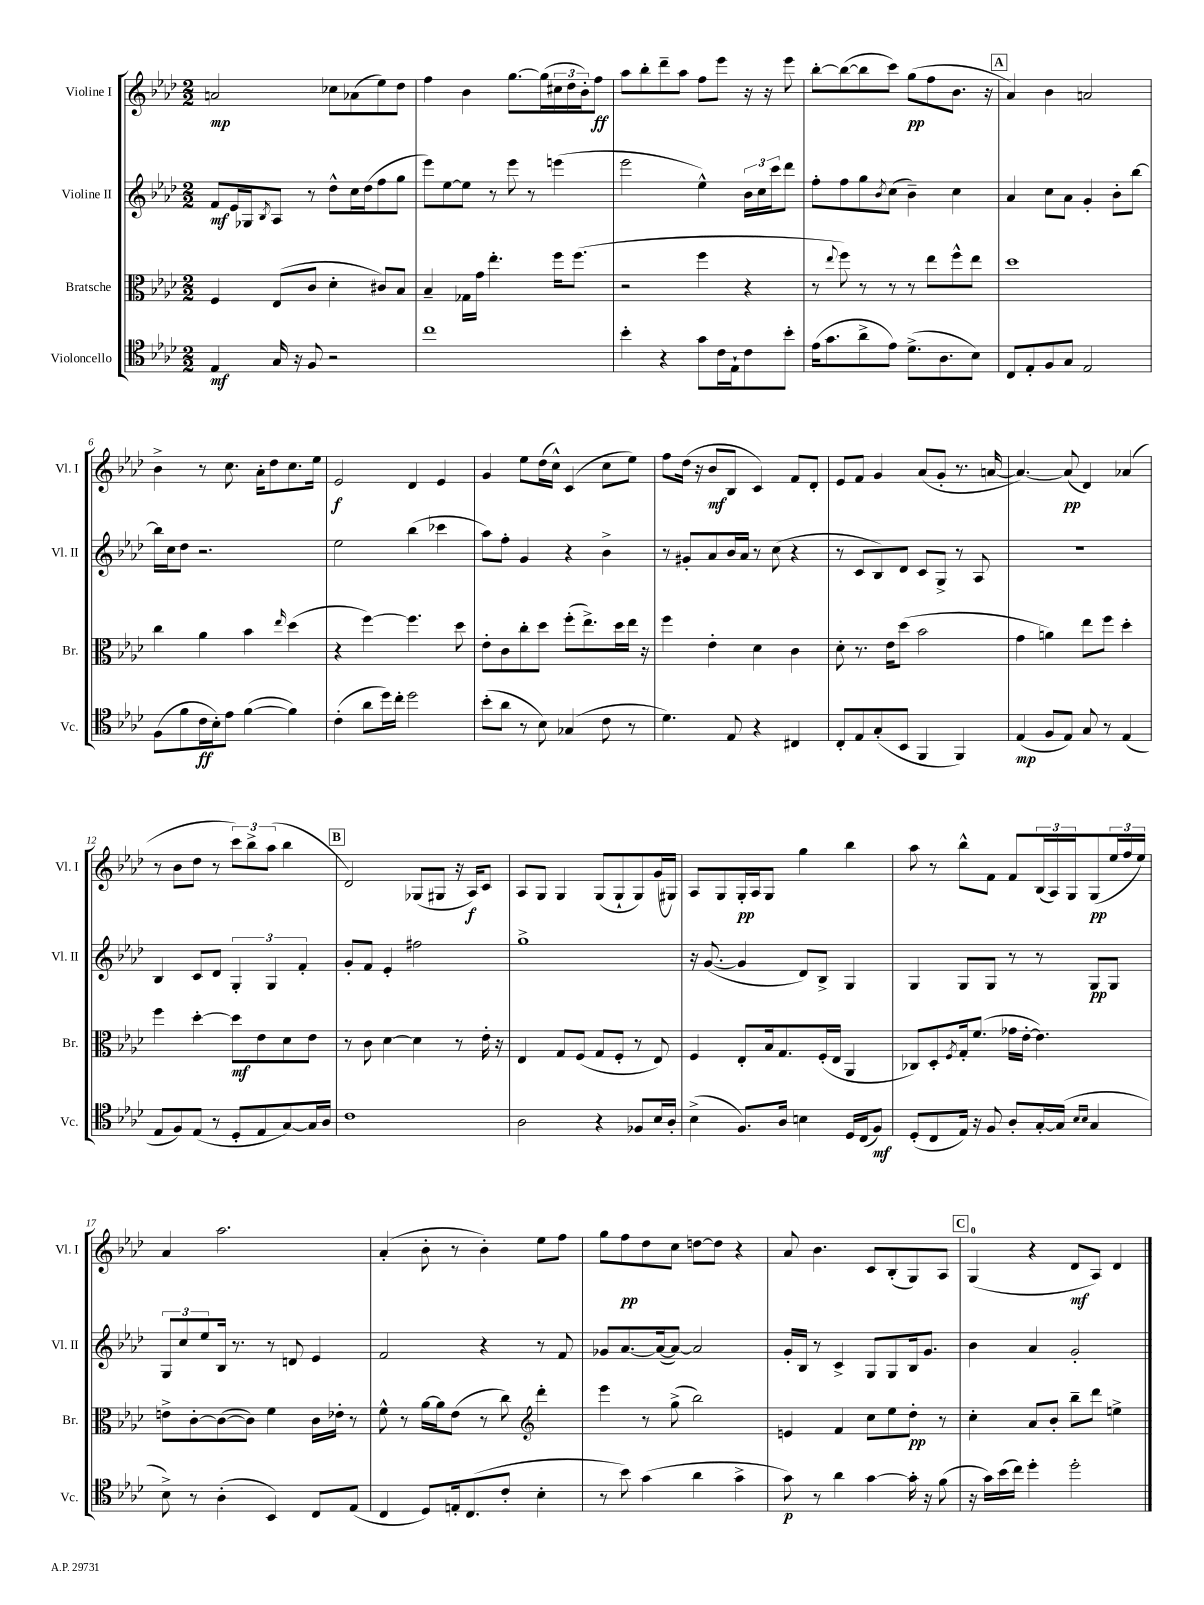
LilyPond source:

<<
\new StaffGroup <<
\new Staff = "s0" \with { instrumentName = "Violine I" shortInstrumentName = "Vl. I" } {
    \clef treble \key aes \major \numericTimeSignature \time 2/2
    a'2\mp ces''8 aes'8( ees''8) des''8 |
    f''4 bes'4 g''8.~ g''16( \tuplet 3/2 { cis''16 des''16 bes'16-.) } f''8\ff |
    aes''8 bes''8-. des'''8-- aes''8 f''8 ees'''8 r16 r16 ees'''8 |
    bes''8~-. bes''8~( bes''8 c'''8) g''8\pp( f''8 bes'8. r16 |
    \mark \markup { \box "A" } aes'4) bes'4 a'2 |
    bes'4-> r8 c''8. aes'16-. des''8 c''8. ees''16 |
    ees'2\f des'4 ees'4 |
    g'4 ees''8 des''16( c''16-^) c'4( c''8 ees''8) |
    f''8 des''16( r16 bes'8\mf bes8 c'4) f'8 des'8-. |
    ees'8 f'8 g'4 aes'8( g'8-. r8. a'16~ |
    a'4.~) a'8\pp( des'4) aes'4( |
    r8 bes'8 des''8 r8 \tuplet 3/2 { c'''8) bes''8-> aes''8( } bes''4 |
    \mark \markup { \box "B" } des'2) ges8( gis8 r16 aes16\f) c'8 |
    aes8 g8 g4 g8( g8-! g8) g'16( gis16) |
    aes8 g8 g16-.\pp aes16 g8 g''4 bes''4 |
    aes''8 r8 bes''8-^ f'8 f'8 \tuplet 3/2 { bes16( aes16) g16 } g8\pp( \tuplet 3/2 { ees''16 f''16 ees''16) } |
    aes'4 aes''2. |
    aes'4-.( bes'8-. r8 bes'4-.) ees''8 f''8 |
    g''8 f''8\pp des''8 c''8 d''8~ d''8 r4 |
    aes'8 bes'4. c'8 bes8-.( g8) aes8 |
    \mark \markup { \box "C" } g4-0( r4 des'8\mf aes8) des'4 \bar "|." |
}
\new Staff = "s1" \with { instrumentName = "Violine II" shortInstrumentName = "Vl. II" } {
    \clef treble \key aes \major \numericTimeSignature \time 2/2
    f'8\mf ees'16 ges16 \acciaccatura { bes8 } aes8 r8 des''8-^ c''16 des''16( f''8 g''8 |
    ees'''8) ees''8~ ees''8 r8 ees'''8 r8 e'''4( |
    ees'''2 ees''4-^) \tuplet 3/2 { bes'16 c''16 c'''16 } des'''8 |
    f''8-. f''8 g''8 \acciaccatura { bes'8 } c''8( bes'4--) c''4 |
    \mark \markup { \box "A" } aes'4 c''8 aes'8 g'4-. bes'8-. bes''8~ |
    bes''16 c''16 des''8 r2. |
    ees''2 bes''4( ces'''4 |
    aes''8) f''8-. g'4 r4 bes'4-> |
    r8 gis'8-. aes'8 bes'16 aes'16 r8 c''8( r4 |
    r8 c'8 bes8) des'8 c'8 g8-> r8 aes8 |
    r1 |
    bes4 c'8 des'8 \tuplet 3/2 { g4-. g4 f'4-. } |
    \mark \markup { \box "B" } g'8-. f'8 ees'4-. fis''2 |
    g''1-> |
    r16 g'8.~( g'4 des'8) bes8-> g4 |
    g4 g8 g8 r8 r8 g8\pp g8 |
    \tuplet 3/2 { g8 c''8 ees''8 } bes16 r8. r8 d'8 ees'4 |
    f'2 r4 r8 f'8 |
    ges'8 aes'8.~ aes'16~( aes'8~) aes'2 |
    g'16-. bes16 r8 c'4-> g8 g8 bes16 g'8. |
    \mark \markup { \box "C" } bes'4 aes'4 g'2-. \bar "|." |
}
\new Staff = "s2" \with { instrumentName = "Bratsche" shortInstrumentName = "Br." } {
    \clef alto \key aes \major \numericTimeSignature \time 2/2
    f4 ees8( c'8 des'4-. cis'8) bes8 |
    bes4-- ges16 g'16 ees''4.-. f''16 f''8.( |
    r2 f''4 r4 |
    r8 \appoggiatura { ees''8 } f''8) r8 r8 r8 ees''8 f''8-^ ees''8 |
    \mark \markup { \box "A" } des''1 |
    c''4 aes'4 bes'4 \grace { ees''16 } des''4( |
    r4 f''4~) f''4. des''8 |
    ees'8-. c'8 c''8-. des''8 f''8-.( ees''8.->) des''16 ees''16 r16 |
    f''4 ees'4-. des'4 c'4 |
    des'8-. r8. ees'16 des''8( bes'2 |
    g'4 a'4) ees''8 f''8 des''4-. |
    f''4 des''4~-. des''8\mf ees'8 des'8 ees'8 |
    \mark \markup { \box "B" } r8 c'8 des'4~ des'4 r8 ees'16-. r16 |
    ees4 g8 f8( g8 f8-. r8 ees8) |
    f4 ees8-. bes16 g8. f16-.( ees16 aes,4 |
    ces8) des8-. \acciaccatura { f8 } g16-. f'8.( ges'16 ees'16~-. ees'4.) |
    e'8-> c'8~-. c'8~( c'8) f'4 c'16 ees'16-. r8 |
    f'8-^ r8 aes'16~ aes'16 ees'8( r8 c''8) \clef treble des'''4-. |
    ees'''4 r8 g''8->( bes''2) |
    e'4 f'4 c''8 ees''8 des''8-.\pp r8 |
    \mark \markup { \box "C" } c''4-. aes'8 bes'8-. bes''8-- des'''8 e''4-> \bar "|." |
}
\new Staff = "s3" \with { instrumentName = "Violoncello" shortInstrumentName = "Vc." } {
    \clef tenor \key aes \major \numericTimeSignature \time 2/2
    ees4\mf g16 r16 f8 r2 |
    c''1 |
    bes'4-. r4 g'8 c'16 ees16-! c'8 bes'8-. |
    ees'16( g'8. aes'8-> ees'8) des'8.->( aes8. bes8) |
    \mark \markup { \box "A" } c8 ees8-. f8 g8 ees2 |
    f8( f'8 c'16\ff bes16-.) ees'8 f'4~( f'4) |
    c'4-.( aes'8 des''16) c''16-. des''2 |
    bes'8-.( aes'8 r8 bes8) ges4( c'8 r8 |
    des'4.) ees8 r4 cis4 |
    c8-. ees8 g8-.( bes,8 f,4 f,4) |
    ees4\mp( f8 ees8) g8 r8 ees4( |
    ees8 f8) ees8( r8 des8-. ees8 g8~) g16 aes16 |
    \mark \markup { \box "B" } c'1 |
    aes2 r4 fes8 bes16 aes16-. |
    bes4->( f8.) aes16 b4 des16 c16( f8\mf) |
    des8-.( c8 ees16) r16 f8 aes8-. g16~-. g16( \grace { bes16 bes16 } g4 |
    bes8->) r8 aes4-.( bes,4) c8 ees8( |
    c4 des8) e16-. c8.( c'8-. bes4-. |
    r8 bes'8) g'4( aes'4 g'4-> |
    g'8\p) r8 aes'4 g'4~ g'16-. r16 f'8( |
    \mark \markup { \box "C" } r16 g'16) bes'16( c''16) des''4-. des''2-. \bar "|." |
}
>>
>>
